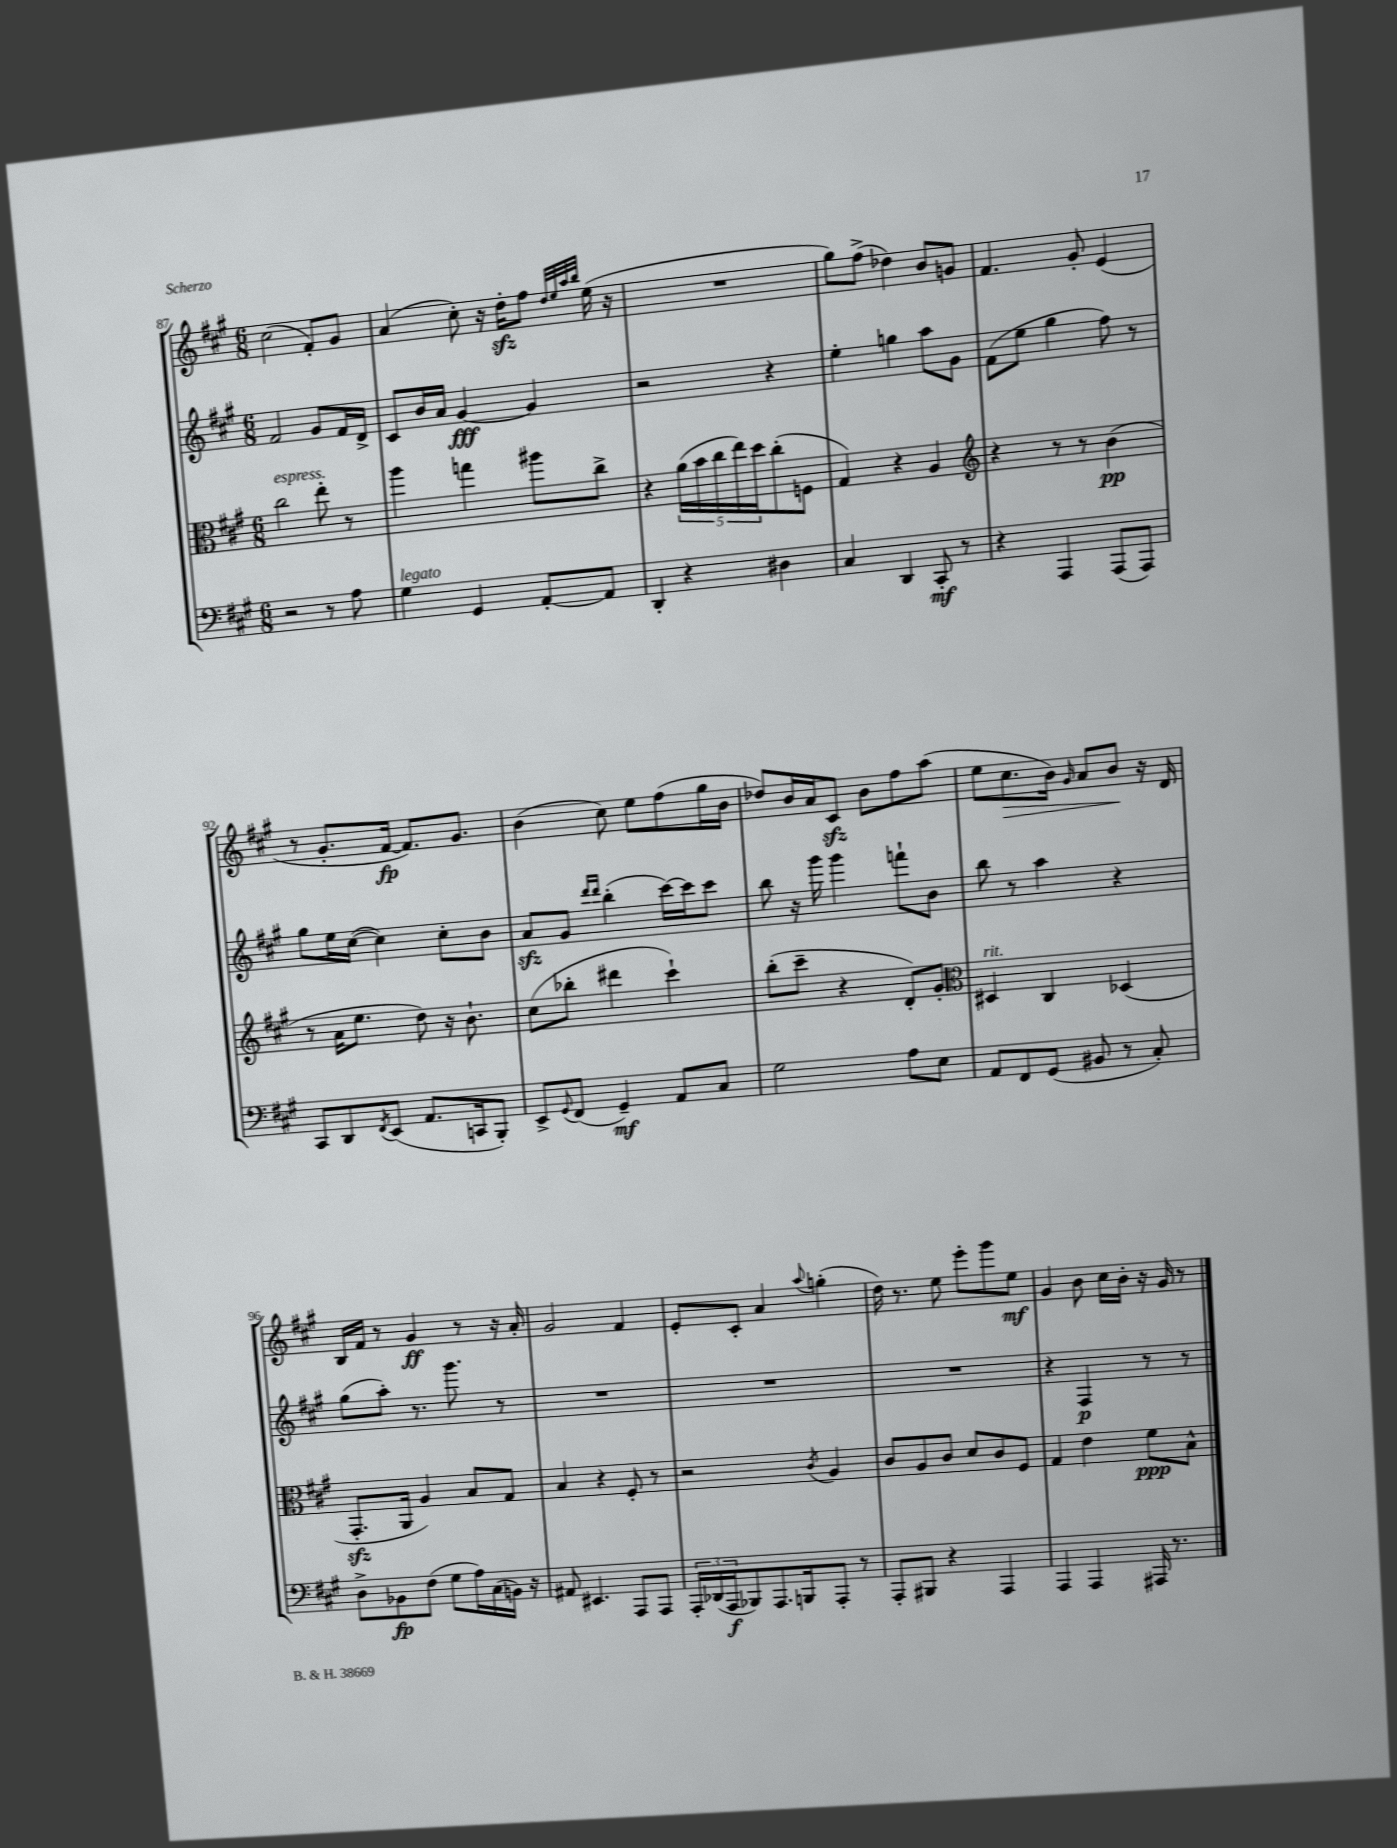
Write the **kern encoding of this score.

**kern	**kern	**kern	**kern
*staff4	*staff3	*staff2	*staff1
*clefF4	*clefC3	*clefG2	*clefG2
*k[f#c#g#]	*k[f#c#g#]	*k[f#c#g#]	*k[f#c#g#]
*M6/8	*M6/8	*M6/8	*M6/8
2r	2cc#\	2f#/	(2cc#\
8r	8ee'\	8g#/L	8f#'/L)
8A\	8r	16f#/L	8g#/J
.	.	16d^/JJ	.
=	=	=	=
4G#\	4aa\	8c#/L	(4a/
.	.	16b/L	.
.	.	16a/JJ	.
4GG#/	4gg\	[4g#/	8cc#'\)
.	.	.	16r
.	.	.	16dd'\LK
[8AA'/L	8aa#\L	4g#/]	8ff#\J
.	.	.	32qqdd/LLL
.	.	.	32qqee/
.	.	.	32qqaa/
.	.	.	32qqbb/JJJ
8AA/]J	8cc#^\J	.	(16ee\
.	.	.	16r
=	=	=	=
4DD'/	4r	2r	2.r
4r	(20a\LL	.	.
.	20b\	.	.
.	20cc#\	.	.
.	20ee\)	.	.
.	20dd\J	.	.
4D#\	(8cc#'\	4r	.
.	8F\J	.	.
=	=	=	=
4C#/	4G#/)	4ee'\	8gg#\L)
.	.	.	(8ff#^\J
4DD/	4r	4gg\	4dd-\)
8CC#'/	4A/	8aa\L	8b/L
8r	.	8g#\J	8g/J
=	=	=	=
*	*clefG2	*	*
4r	4r	(8f#\L	4.f#/
.	.	8ee\J	.
4AAA/	8r	4gg#\	.
.	8r	.	8g#'/
(8AAA/L	(4b\	8ff#\)	(4e/
8AAA/J)	.	8r	.
=	=	=	=
8CC#/L	8r	8gg#\L	8r
8DD/	16a\LK	16ee\L	8.g#'/L
.	8.ee\J	([16cc#\JJ	.
8qFF#/	.	.	.
(8EE/J	.	4cc#\])	.
.	.	.	[16f#/Jk
8.AA/L	8dd\)	.	8.f#/]L)
.	16r	8cc#'\L	.
16CC/k	8.b`\	.	8.g#/J
8BBB'/J)	.	8b\J	.
=	=	=	=
8EE^/L	(8cc#\L	8a/L	(4b\
8qqGG#/	.	.	.
(8FF#/J	8bb-'\J	8g#/J	.
.	.	16qqddd/LL	.
.	.	16qqddd/JJ	.
4GG#~/)	4ddd#\	(4bb'\	8cc#\)
.	.	.	8ee\L
8AA/L	4ccc#`\)	[16ccc#\LL)	(8ff#\
.	.	16ccc#\]J	.
8C#/J	.	8ccc#\J	16gg#\L
.	.	.	16b\JJ
=	=	=	=
2G#\	(8bb'\L	8bb\	8dd-/L)
.	8ccc#~\J	16r	16b/L
.	.	16ggg#\	16a/J
.	4r	4ggg#\	8c#/J
.	.	.	8b\L
8A\L	8d'/L)	8fff`\L	8ff#\
8E\J	8g#'/J	8b\J	(8aa\J
=	=	=	=
*	*clefC3	*	*
8AA/L	4D#/	8bb\	8ee\L
8FF#/	.	8r	8.cc#\
(8GG#/J	4C#/	4aa\	.
.	.	.	16b\Jk)
.	.	.	16qqg#/
8BB#/	.	.	8a/L
8r	(4D-/	4r	8b/J
8C#'/)	.	.	16r
.	.	.	16d/
=	=	=	=
8D^\L	8.GG#'/L	(8gg#\L	16B/LL
.	.	.	16f#/JJ
8BB-\	.	8aa'\J)	8r
.	16AA/Jk	.	.
(8F#\J	4A/)	8.r	4g#/
8G#\L	.	.	.
.	.	8.ggg#\	.
16A\L)	8B/L	.	8r
(16C#\	.	.	.
16BB\JJ)	8G#/J	8r	16r
16r	.	.	16a'/
=	=	=	=
8AA#/	4B/	2.r	2g#/
4.EE#/	.	.	.
.	4r	.	.
8AAA/L	8F#'/	.	4f#/
8AAA/J	8r	.	.
=	=	=	=
24AAA'/LL	2r	2.r	8e'/L
(24DD-/	.	.	.
24AAA/J	.	.	.
8BBB-/)	.	.	8c#'/J
8.AAA/	.	.	4a/
16BBB/k	.	.	.
.	8qc#/	.	8qqaa/
8AAA'/J	4A/	.	(4gg'\
8r	.	.	.
=	=	=	=
8AAA'/L	8c#/L	2.r	16dd\)
.	.	.	8.r
8BBB#/J	8A/	.	.
4r	8c#/J	.	8ee\
.	8d/L	.	8eee'\L
4AAA/	8c#/	.	8ggg#\
.	8F#/J	.	8ee\J
=	=	=	=
4AAA/	4G#/	4r	4g#/
4AAA/	4e\	4F#/	8b\
.	.	.	16cc#\LL
.	.	.	16b'\JJ
16AAA#/	8f#\L	8r	16r
8.r	.	.	16g#/
.	8B^^\J	8r	8r
==	==	==	==
*-	*-	*-	*-
